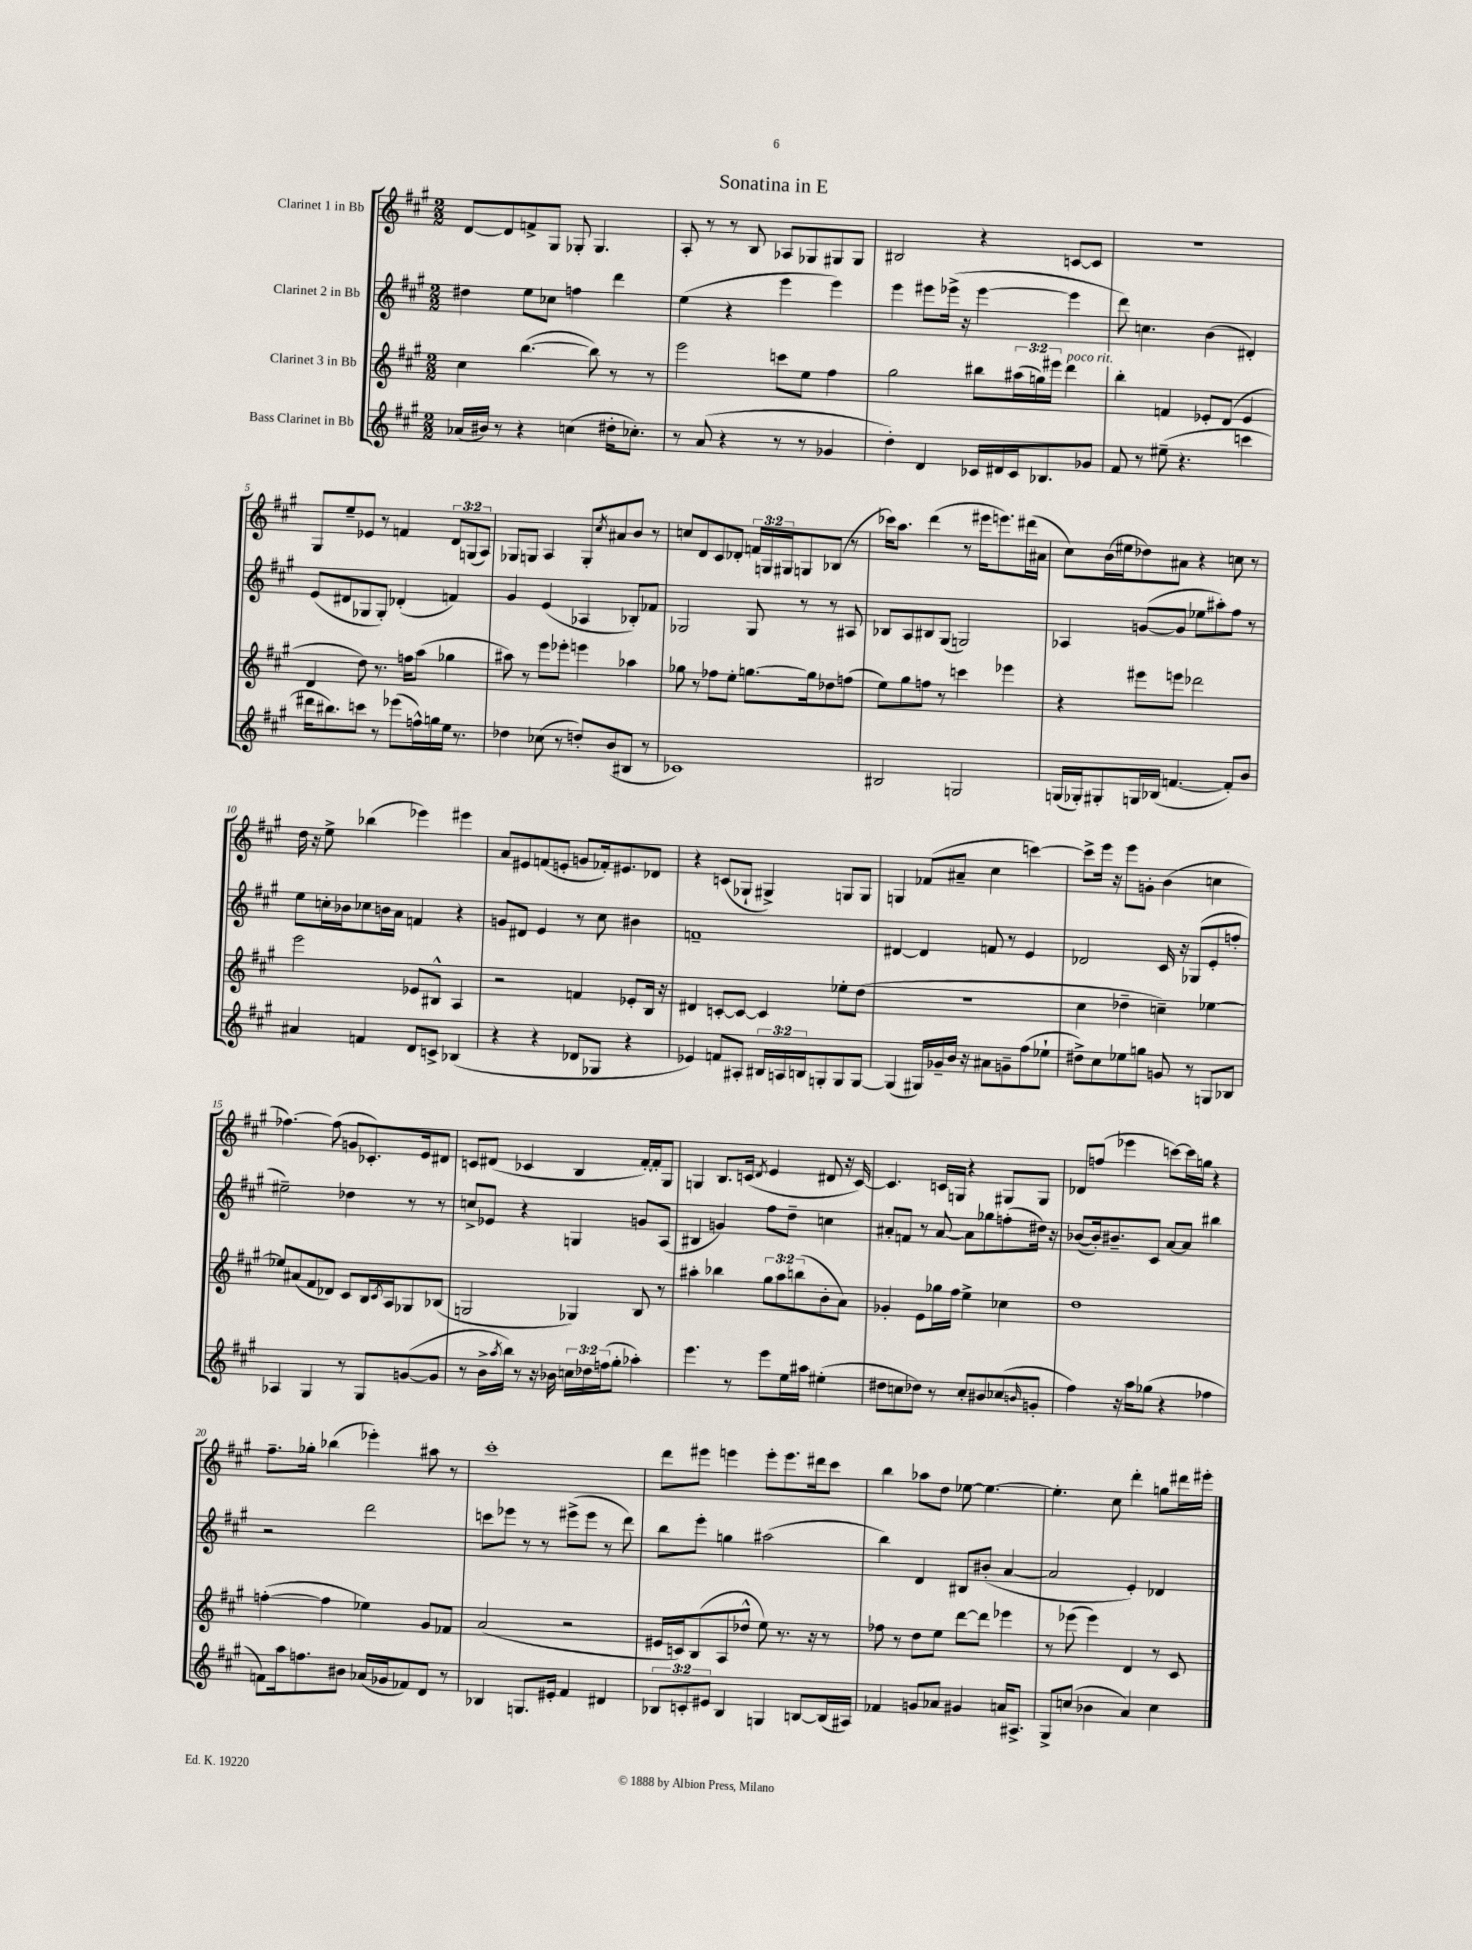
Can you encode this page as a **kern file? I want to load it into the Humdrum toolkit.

**kern	**kern	**kern	**kern
*part4	*part3	*part2	*part1
*staff4	*staff3	*staff2	*staff1
*I"Bass Clarinet in Bb	*I"Clarinet 3 in Bb	*I"Clarinet 2 in Bb	*I"Clarinet 1 in Bb
*clefG2	*clefG2	*clefG2	*clefG2
*k[f#c#g#]	*k[f#c#g#]	*k[f#c#g#]	*k[f#c#g#]
*M2/2	*M2/2	*M2/2	*M2/2
=1	=1	=1	=1
(16a-X/LL	4cc#\	4dd#X\	[8d/L
16b#X/JJ)	.	.	.
8r	.	.	8d/]
4r	([4.bb\	8ee\L	8fn^/
.	.	8cc-X\J	8G#/J
(4ccn\	.	4ffn\	8G-X'/
.	8bb\])	.	4.G-/
16dd#X'\KL	8r	4ddd\	.
8.cc-X'\J)	.	.	.
.	8r	.	.
=2	=2	=2	=2
8r	2eee\	(4ee\	8A'/
(8a/	.	.	8r
4r	.	4r	8r
.	.	.	8B/
8r	8cccn\L	4eee\	8A-X/L
8r	8ee\J	.	8G-X/
4g-X/	4ff#\	4eee\)	8G#X/
.	.	.	8G#/J
=3	=3	=3	=3
4dd'\)	2gg#\	4eee\	2B#X/
4d/	.	8eee#X\L	.
.	.	(16eee-X^\Jk	.
.	.	16r	.
16c-X/LL	8bb#X\L	[4eee-\	4r
16d#X/	.	.	.
16c-/J	(24aa#X\L	.	.
.	24ggn\)	.	.
8.B-X/	.	.	.
.	24eee#X\JJ	.	.
!	!LO:TX:a:i:t=poco rit.	!	!
.	4ddd\	4eee-\]	[8cn/L
8g-X/J	.	.	8c/J]
=4	=4	=4	=4
8f#/	4bb'\	8ddd\)	1r
8r	.	4.ccn\	.
(8ee#X~\	4fn/	.	.
4.r	.	.	.
.	8e-X'/L	(4b\	.
.	(8d/J	.	.
4cccn\	4e-/	4d#X'/)	.
!!LO:LB:g=z
=5	=5	=5	=5
16ddd#X\KL	4d/	(8e/L	8G#/L
8.bb#X\)	.	.	.
.	.	8d#X/	8ee~/
8cccn\J	8dd\)	8G-X/	8e-X/J
8r	8.r	8G-'/J)	8r
(8eee-X\L	.	(4d-X'/	4fn/
.	16ffn\KL	.	.
16ffn^^\L)	(8aa\J	.	.
16ggn\	.	.	.
16ee\JJ	4gg-X\	4fn/)	12d/L
8.r	.	.	.
.	.	.	(12Gn/
.	.	.	12A/J)
=6	=6	=6	=6
4dd-X\	8aa#X\)	4g#/	8G-X/L
.	8r	.	8Gn/J
(8cc-X\	8eee\L	(4e/	4A/
8r	8eee-X'\J	.	.
8ddn'/L)	4eeen\	4A-X/	8G'/L
.	.	.	8qcc#/
(8b/	.	.	8a#X/
8B#X/J	4aa-X\	8B-X'/L)	8b/J
8r	.	8f-X/J	8r
=7	=7	=7	=7
1c-X)	8gg-X\	2G-X/	8ccn/L
.	8r	.	8d/
.	8ff-X\L	.	8c#/
.	8ee'\J	.	8d-X'/J
.	[8.ggn\L	8G-/	24fn/LL
.	.	.	24Gn/
.	.	.	24G#X/J
.	.	8r	8Gn/
.	16gg\k]	.	.
.	8dd-X\	8r	(8B-X/J
.	(8ffn\J	8A#X/	8r
=8	=8	=8	=8
2B#X/	8ee\L)	8B-X/L	16ccc-X\KL)
.	.	.	8.aa\J
.	8gg#\	8A/	.
.	8ffn\J	8B#X/	(4ddd\
.	8r	(8G#/J	.
2Gn/	4cccn\	2Gn/)	8r
.	.	.	16eee#X\KL
.	.	.	8.eeen\)
.	4eee-X\	.	.
.	.	.	(16ddd#X\L
.	.	.	16a#X\JJ
=9	=9	=9	=9
(16Gn/LL	4r	4A-X/	8cc#\L)
16G-X'/J)	.	.	.
8G#X'/	.	.	(16b\L
.	.	.	16ee#X\J
16Gn/L	8eee#X\L	([8gn/L	8dd-X\)
(16B-X/JJ	.	.	.
[4.fn/	8eeen\J	8g/J]	8a#X\J
.	2ddd-X\	8ee-X\L	4r
.	.	8aa#X'\)	.
8f'/L])	.	8ff#\J	8ccn\
8b/J	.	8r	8r
!!LO:LB:g=z
=10	=10	=10	=10
4a#X/	2eee\	8ee\L	16dd\
.	.	.	16r
.	.	16ccn'\L	8ee^\
.	.	16b-X\J	.
4fn/	.	8cc-X\	(4bb-X\
.	.	16bn\L	.
.	.	16a\JJ	.
8d/L	8e-X/L	4fn/	4eee-X\)
8cn^/J	8B#X^^/J	.	.
(4B-X/	4A/	4r	4eee#X\
=11	=11	=11	=11
4r	2r	8gn/L	8a/L
.	.	8d#X/J	8e#X/
4r	.	4e/	(8fn/
.	.	.	8en'/J
8d-X/L	4fn/	8r	8gn/L
8G-X/J	.	8cc#\	16f-X'/k)
.	.	.	8.e#X/
4r	8e-X'/L	4b#X\	.
.	16B/Jk	.	8d-X/J
.	16r	.	.
=12	=12	=12	=12
4e-X/)	4d#X/	1fn~	4r
8fn/L	[8cn'/L	.	(8cn/L
8A#X'/J	8c/J_	.	8G-X`/J
24B#X/LL	4c/]	.	4G#X^/)
24An/	.	.	.
24Bn/J	.	.	.
8Gn'/	.	.	.
8G/	8ee-X'\L	.	8Gn/L
[8G/J	(8dd\J	.	8G/J
=13	=13	=13	=13
(4G/]	1r	[4d#X/	4Gn/
16G#X/LL)	.	4d#/]	(8f-X/L
16g-X~/	.	.	.
16b/JJ	.	.	8a#X~/J
16r	.	.	.
8a#X\L	.	8fn/	4cc#\
8gn~\	.	8r	.
(8ff#\	.	4e/	[4cccn\)
8ee-X`\J	.	.	.
=14	=14	=14	=14
8dd#X^\L)	4cc#\	2d-X/	8ccc^\L]
8cc#\	.	.	16eee\Jk
.	.	.	16r
8ee-X\	4dd-X~\	.	8eee\L
8ggn\J	.	.	8gn'\J
8gn/	4ccn~\)	16c#/	(4b\
.	.	16r	.
8r	.	(8G-X/L	.
8Gn/L	[4ee-X\	8e'/	4ccn\
8B-X/J	.	8ffn'/J	.
!!LO:LB:g=z
=15	=15	=15	=15
4A-X/	8ee-X/L]	2ee#X~\)	[4.ff-X\)
.	(8a#X/	.	.
4G#/	8f#/	.	.
.	8d-X/J)	.	(8ff-\]
8r	8c#/L	4dd-X\	8gn/L
8G#/L	16B/L	.	8.c-X'/)
.	8qc#/	.	.
.	16A/J	.	.
([8gn/	8G-X/	8r	.
.	.	.	16e/k
8g/J]	(8B-X/J	8r	8d#X/J
=16	=16	=16	=16
8r	2Gn/	8ccn^/L	8cn/L
16b^\LL	.	8e-X/J	(8d#X/J
8qaa/	.	.	.
16bb\JJ)	.	.	.
8r	.	4r	4c-X/
16r	.	.	.
16b-X\	.	.	.
24ccn\LL	4G-X/)	4Gn/	4B/
24dd-X\	.	.	.
(24ffn\J	.	.	.
8gg#'\J	.	.	.
4aa-X'\)	8B/	8gn/L	[16f#'/LL)
.	.	.	16f#'/J]
.	8r	(8A/J	8G#/J
=17	=17	=17	=17
4.eee\	4aa#X'\	4B#X/	4Gn/
.	4bb-X\	4gn/)	8.B/L
8r	.	.	.
.	.	.	(16cn/Jk
.	.	.	8qd/
8eee\L	12gg#\L	8ff#\L	4e/
.	12aa#\	.	.
16ee\L	.	8dd~\J	.
.	(12bbn\	.	.
16aa#X\JJ	.	.	.
(4ee#X'\	8b'\	4ccn\	8d#X/
.	8a\J)	.	16r
.	.	.	[16c/)
=18	=18	=18	=18
8dd#X\L	4g-X'/	8a#X'/L	4.c/]
8ccn\	.	8fn/J	.
8dd-X\J)	8e\L	8r	.
8r	16gg-X\L	[8a#/	16cn/LL
.	16ff#\JJ	.	16Gn/JJ
8cc'/L	4ee^\	8a#\L]	4r
8b#X/	.	8gg-X\	.
(8cc-X/	4cc-X\	(8ffn'\	8G#X/L
16qqbn/	.	.	.
8gn'/J	.	16dd#X\Jk)	8G#/J
.	.	16r	.
=19	=19	=19	=19
4ff#\)	1dd	([8b-X/L	8d-X/L
.	.	16b-'/k])	(8ffn/J
.	.	8.b#X~/	.
16r	.	.	4eee-X\
16aa\KL	.	.	.
(8gg-X\J	.	8c#/J	.
4r	.	[8a/L	[8cccn\L)
.	.	8a/J]	16ccc\L]
.	.	.	16ggn\JJ
4ff-X\	.	4bb#X\	4r
!!LO:LB:g=z
=20	=20	=20	=20
8fn\L)	([4ffn'\	2r	8.ff#~\L
16aa\k	.	.	.
8.ffn\	.	.	16gg-X'\Jk
.	4ff\]	.	(4bb-X\
8b#X\J	.	.	.
(16a-X/LL	4ee-X\)	2ddd\	4eee-X'\)
16g-X/J	.	.	.
8f-X/)	.	.	.
8d/J	8g#/L	.	8aa#X\
8r	8f-X/J	.	8r
=21	=21	=21	=21
4B-X/	(2a/	8cccn\L	1ccc#'
.	.	8eee-X\J	.
8.Gn/L	.	8r	.
.	.	8r	.
16e#X'/Jk	.	.	.
4f#/	2r	(8eee#X^\L	.
.	.	8eee#\J	.
4d#X/	.	8r	.
.	.	8ddd\)	.
=22	=22	=22	=22
12B-X/L	16e#X/LL	8bb\L	8ddd\L
.	16cn/J)	.	.
12cn'/	.	.	.
.	(8B/	8eee'\J	8eee#X\J
12e#X/J	.	.	.
4B-/	8A/	4ggn\	4eeen\
.	8dd-X^^/J	.	.
4Gn/	8ee\)	(2aa#X\	8eee'\L
.	8.r	.	8.eee\
[8Bn/L	.	.	.
.	16r	.	16ddd#X\k
(16B/L]	8r	.	8ccc#\J
16A#X/JJ)	.	.	.
=23	=23	=23	=23
4f-X/	8ff-X\	4bb\)	4bb\
.	8r	.	.
8gn/L	8dd\L	4d/	8aa-X\L
8a-X/J	8ee\J	.	8dd\J
4g#X/	[8ddd\L	8B#X/L	[8ee-X\
.	8ddd\J]	(8b#X'/J	4.ee-\_
16an/KL	4eee-X\	[4a/	.
8.A#X^/J	.	.	.
=24	=24	=24	=24
8G#^/L	8r	2a/]	4.ee-'\]
(8ccn/J	(8eee-X\	.	.
4b-X\	4eee-\)	.	.
.	.	.	8cc#\
4a/)	4d/	4e'/)	4ddd'\
4cc\	8r	4d-X/	8ggn\L
.	8c#/	.	16ddd#X\L
.	.	.	16eee#X'\JJ
==	==	==	==
*-	*-	*-	*-
